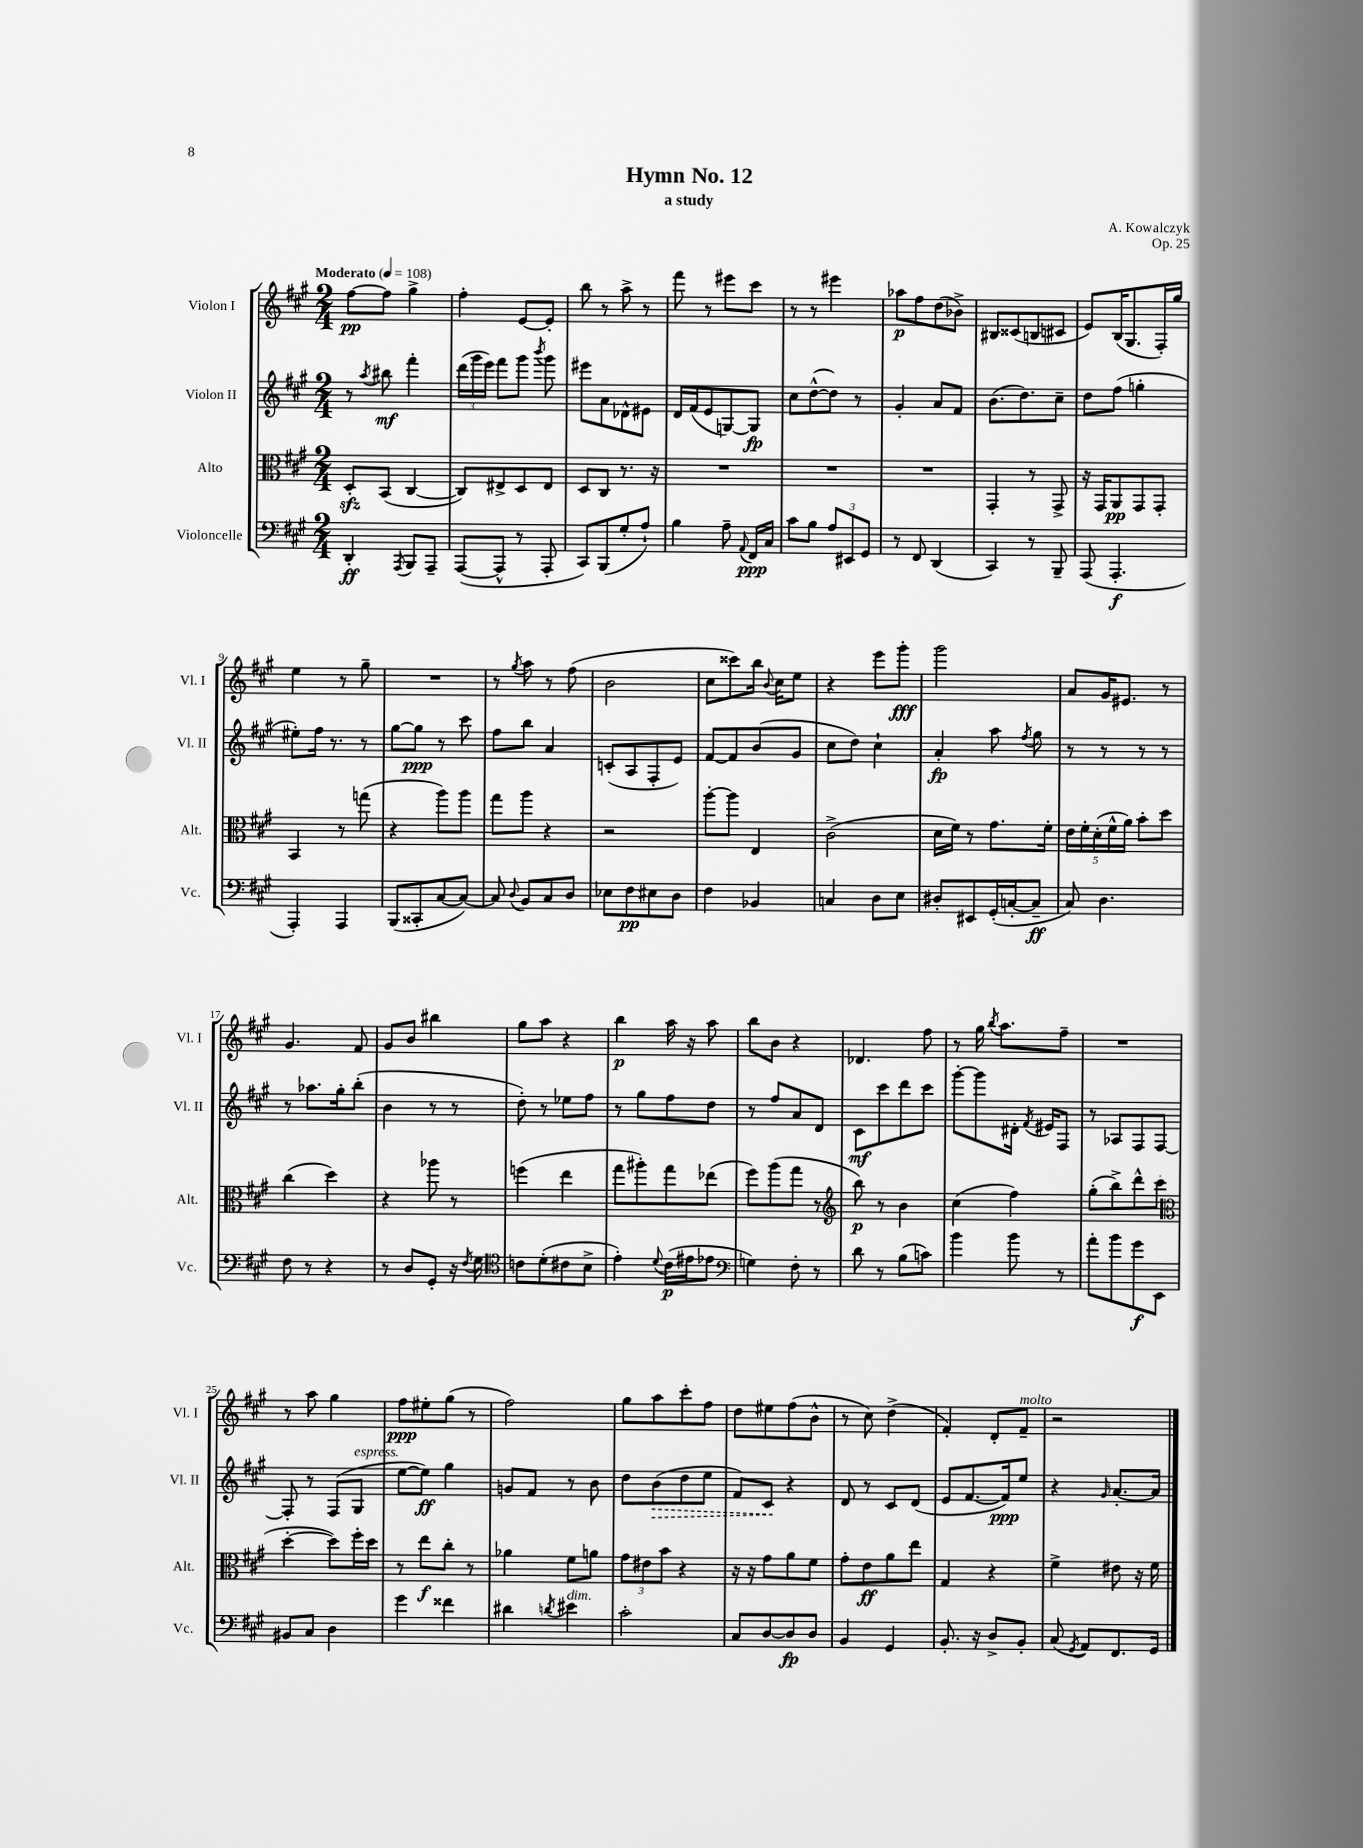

**kern	**kern	**kern	**kern
*staff4	*staff3	*staff2	*staff1
*clefF4	*clefC3	*clefG2	*clefG2
*k[f#c#g#]	*k[f#c#g#]	*k[f#c#g#]	*k[f#c#g#]
*M2/4	*M2/4	*M2/4	*M2/4
*MM108	*MM108	*MM108	*MM108
4DD'	8D'	8r	[8ff#
.	.	8qaa	.
.	(8BB	8bb#	8ff#]
8qAAA	.	.	.
8BBB	[4C#	4fff#'	4gg#^
8AAA~	.	.	.
=	=	=	=
([8AAA	8C#])	(24ddd	4ff#'
.	.	24ggg#	.
.	.	24eee)	.
8AAA^^]	8E#^	8fff#	.
8r	8D	8ggg#	[8e
.	.	8qbbb	.
8AAA'	8E#	8ggg#	8e']
=	=	=	=
8CC#)	8D	8eee#	8bb
(8BBB	8C#	8a	8r
8G#'	8.r	8d-^^	8aa^
8A`)	.	8e#	8r
.	16r	.	.
=	=	=	=
4B	2r	16d	8fff#
.	.	(16f#	.
.	.	8e	8r
8A~	.	[8G)	8eee#
8qqAA	.	.	.
16FF#	.	8G]	8ccc#
16C#	.	.	.
=	=	=	=
8c#	2r	8cc#	8r
8B	.	([8dd^^	8r
12A	.	8dd])	4eee#
12EE#	.	.	.
.	.	8r	.
12GG#	.	.	.
=	=	=	=
8r	2r	4g#'	8aa-
8FF#	.	.	8ff#
(4DD	.	8a	(8dd
.	.	8f#	8b-^)
=	=	=	=
4CC#)	4GG#'	(8.b	8B#
.	.	.	(8c##
.	.	8.dd)	.
8r	8r	.	8B
8BBB~	8GG#^	8cc#~	8c#
=	=	=	=
(8AAA	16r	8dd	8e)
.	16GG#	.	.
4.AAA'	8AA	(8ff#	(16B
.	.	.	8.G#
.	8GG#	4gg'	.
.	8GG#'	.	16F#')
.	.	.	16gg#
=	=	=	=
4AAA')	4BB	8ee#')	4ee
.	.	16ff#	.
.	.	8.r	.
4AAA	8r	.	8r
.	(8gg	8r	8gg#~
=	=	=	=
(8BBB	4r	[8gg#	2r
8CC##'	.	8gg#]	.
[8C#	8aa)	8r	.
8C#_)	8aa	8ccc#	.
=	=	=	=
8C#]	8gg#	8ff#	8r
8qqD	.	.	8qgg#
8BB	8aa	8bb	8aa
8C#	4r	4a	8r
8D	.	.	(8ff#
=	=	=	=
8E-	2r	(8c'	2b
8F#	.	8A	.
8E#	.	8F#'	.
8D	.	8e)	.
=	=	=	=
4F#	[8aa'	[8f#	8cc#
.	8aa]	8f#]	8ccc##)
4BB-	4E	(8b	16bb
.	.	.	8qqb
.	.	.	16cc#
.	.	8g#	8ee
=	=	=	=
4C	(2c#^	8cc#	4r
.	.	8dd)	.
8D	.	4cc#`	8eee
8E	.	.	8ggg#'
=	=	=	=
8D#'	16d	4a'	2ggg#
.	16f#)	.	.
8EE#	8r	.	.
(16GG#'	8.g#	8aa	.
[16C'	.	.	.
.	.	8qff#	.
8C~]	.	8gg#	.
.	16f#'	.	.
=	=	=	=
8C#)	20e	8r	8a
.	20f#'	.	.
.	(20d'	.	.
4.D	.	8r	16g#
.	20f#^^	.	.
.	.	.	8.e#
.	20a)	.	.
.	8b'	8r	.
.	8dd	8r	8r
=	=	=	=
8F#	(4cc#	8r	4.g#
8r	.	8.aa-	.
4r	4dd)	.	.
.	.	16gg#'	.
.	.	(8bb'	8f#
=	=	=	=
8r	4r	4b	8g#
8D	.	.	8b
8GG#'	8aa-	8r	4bb#
16r	8r	8r	.
8qF#	.	.	.
16G#	.	.	.
=	=	=	=
*clefC4	*	*	*
8c	(4ff	8dd')	8gg#
(8d'	.	8r	8aa
8c#	4ee	8ee-	4r
8B^	.	8ff#	.
=	=	=	=
4e')	8gg#	8r	4bb
.	8aa#')	8gg#	.
8qqd	.	.	.
(16c#	8gg#	8ff#	16aa
16e#	.	.	16r
8e-	(8ee-	8dd	8aa
=	=	=	=
*clefF4	*	*	*
4G)	8ff#)	8r	8bb
.	(8aa	8ff#	8b
8F#'	8gg#	8a	4r
8r	8r	8d	.
=	=	=	=
*	*clefG2	*	*
8d	8bb)	8c#	4.d-
8r	8r	8ccc#	.
(8B	4b	8ddd	.
8c)	.	8ccc#	8ff#
=	=	=	=
4b	(4cc#	[8ggg#'	8r
.	.	8ggg#]	16gg#
.	.	.	8qbb
.	.	.	8.aa
8b	4ff#)	16d#'	.
.	.	8qf#	.
.	.	16e#	.
8r	.	8F#	8ff#~
=	=	=	=
8a'	(8gg#'	8r	2r
8b	8bb^)	8A-	.
8g#	8ddd^^	8F#	.
8EE	(8ccc#	[8F#	.
=	=	=	=
*	*clefC3	*	*
8BB#	[4dd'	8F#']	8r
8C#	.	8r	8aa
4D	8dd])	(8F#	4gg#
.	16ff#'	8G#	.
.	16dd	.	.
=	=	=	=
4g#	8r	[8ee	8ff#
.	8ee	8ee])	8ee#'
4f##	8cc#'	4gg#	(8gg#
.	8r	.	8r
=	=	=	=
4d#	4a-	8g	2ff#)
.	.	8f#	.
8qd	.	.	.
4e#	8f#	8r	.
.	8a	8b	.
=	=	=	=
2c#'	12g#	8dd	8gg#
.	12e#	.	.
.	.	(8b	8aa
.	12b	.	.
.	4r	8dd	8ccc#'
.	.	8ee	8ff#
=	=	=	=
8C#	16r	8f#)	8dd
.	16r	.	.
[8D	8g#	8c#	8ee#
8D]	8a	4r	(8ff#
8D	8f#	.	8b^^
=	=	=	=
4BB	8g#'	8d	8r
.	8e	8r	8cc#)
4GG#	8a	8c#	(4dd^
.	8ee	(8d	.
=	=	=	=
8.BB'	4G#	8e	4f#')
.	.	[8.f#	.
16r	.	.	.
8D^	4r	.	8d'
.	.	16f#])	.
8BB'	.	8ee	8f#~
=	=	=	=
(8C#	4f#^	4r	2r
8qGG#	.	.	.
8AA)	.	.	.
.	.	16qqg#	.
8.FF#	8e#	[8.a'	.
.	16r	.	.
16GG#	16f#	16a]	.
==	==	==	==
*-	*-	*-	*-
